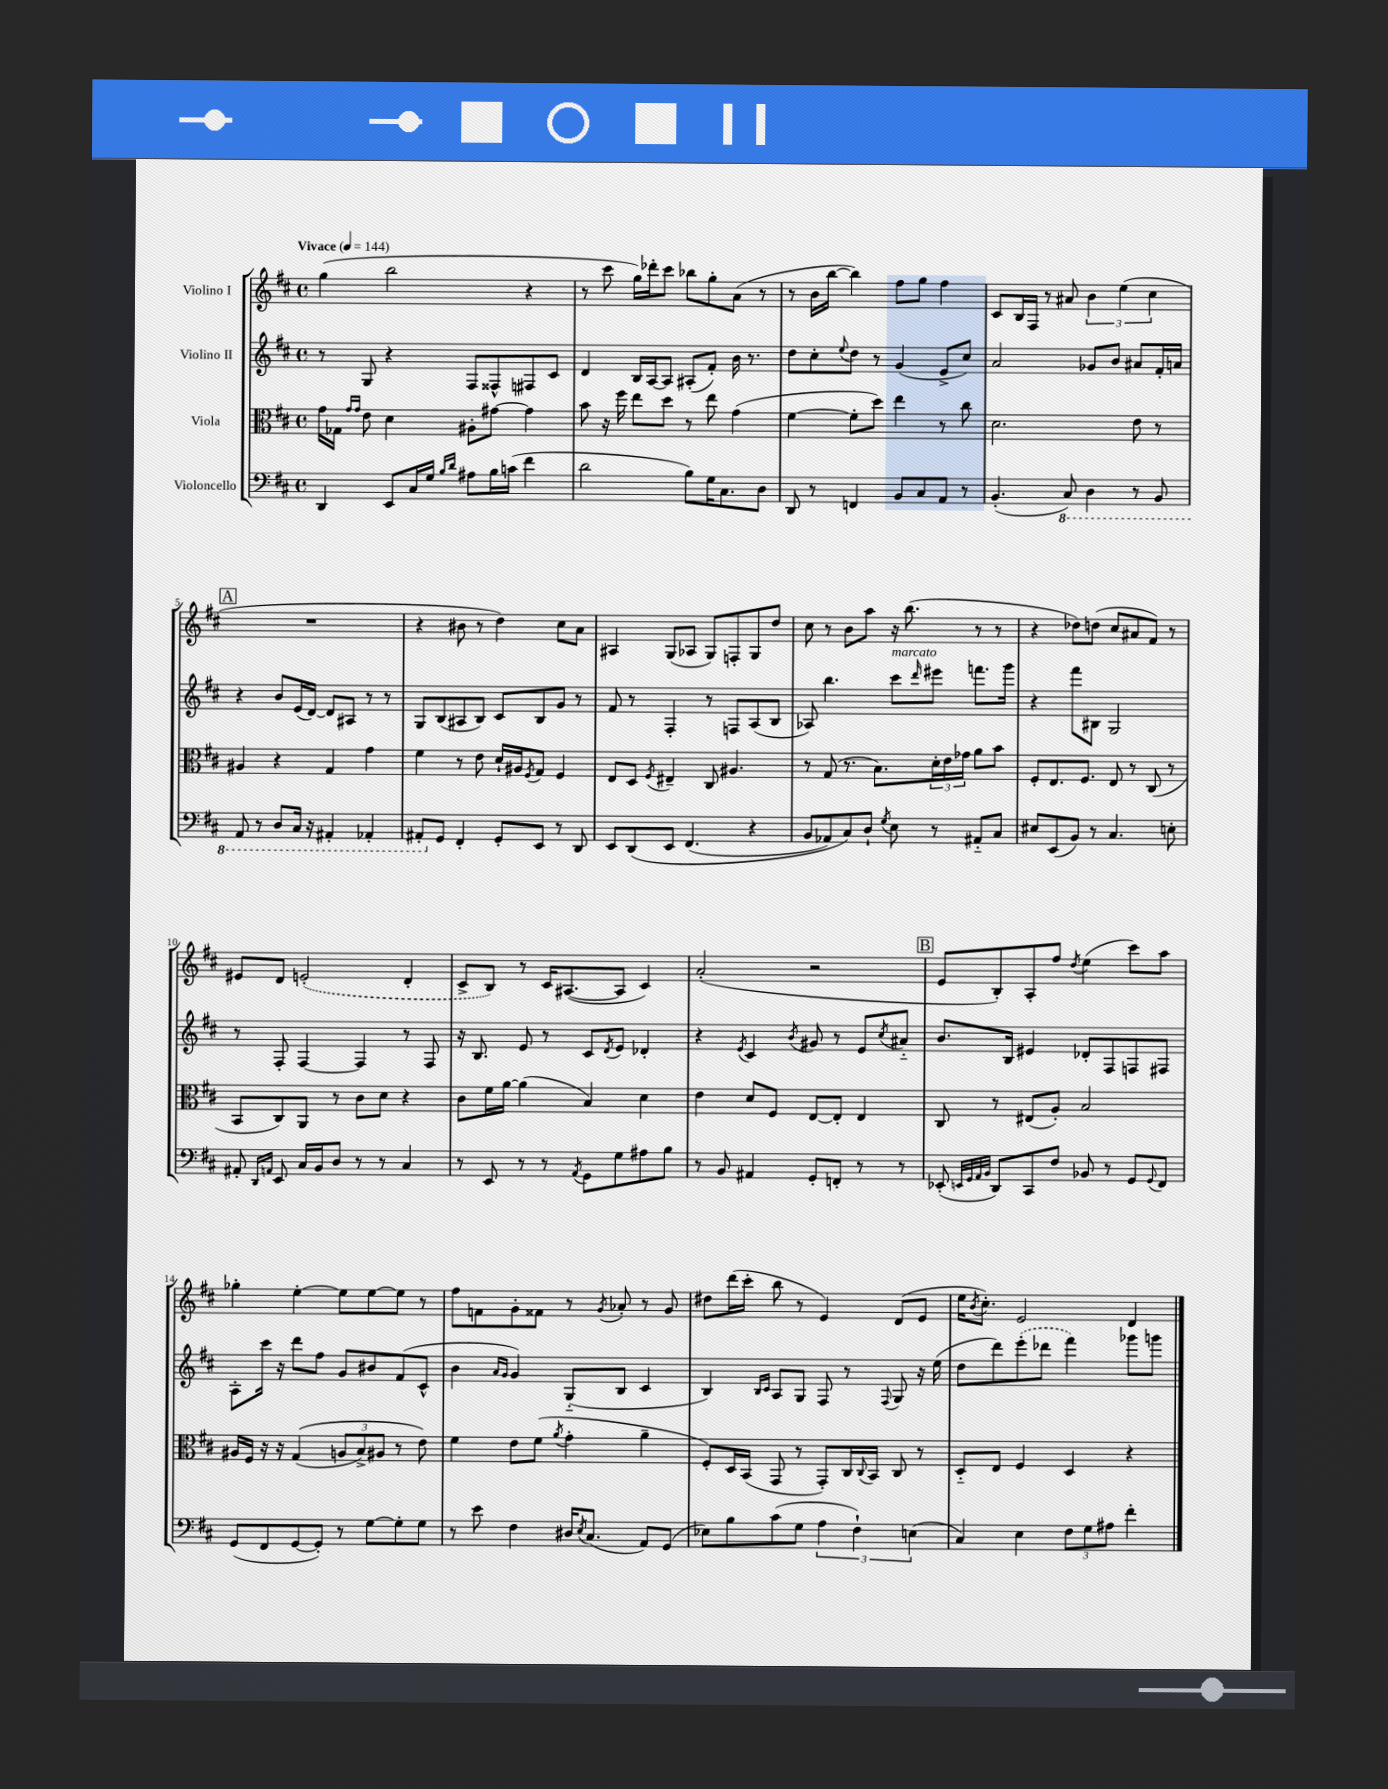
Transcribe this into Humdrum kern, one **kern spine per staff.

**kern	**kern	**kern	**kern
*staff4	*staff3	*staff2	*staff1
*clefF4	*clefC3	*clefG2	*clefG2
*k[f#c#]	*k[f#c#]	*k[f#c#]	*k[f#c#]
*M4/4	*M4/4	*M4/4	*M4/4
*met(c)	*met(c)	*met(c)	*met(c)
*MM144	*MM144	*MM144	*MM144
4DD/	16g\LL	8r	(4gg\
.	16G-\JJ	.	.
.	16qqg/LL	.	.
.	16qqg/JJ	.	.
.	8e\	8G/	.
8EE/L	4d\	4r	2bb\
16C#/L	.	.	.
16G/JJ	.	.	.
16qqB/LL	.	.	.
16qqd/JJ	.	.	.
8A#\L	8A#'\L	8F#/L	.
16B\L	[8g#\J	8F##^^/	.
(16c\JJ	.	.	.
4f#\	4g#\]	8F#/	4r
.	.	8c#/J	.
=	=	=	=
2d\	8b\	4d/	8r
.	16r	.	8ccc#\
.	16ff#\	.	.
.	8ee\L	16B/LL	16gg\LL)
.	.	[16A/J	16ddd-'\J
.	8dd\J	8A/]J	8ccc#\J
8B\L)	8r	(8A#'/L	8bb-\L
16G\K	8ee\	8f#'/J)	8gg'\
8.C#\	.	.	.
.	(4g\	16b\	(8a\J
.	.	8.r	.
8D\J	.	.	8r
=	=	=	=
8DD/	[4f#\	8dd\L	8r
8r	.	8cc#'\	16b\LL
.	.	.	[16bb\JJ
.	.	8qqee/	.
4FF/	8f#'\]L	8dd\J	4bb\])
.	8dd\J)	8r	.
8BB/L	4ee\	(4g/	8ff#\L
8C#/	.	.	8gg\J
8AA/J	8r	8e^/L	4ff#\
8r	8cc#\	8cc#/J)	.
=	=	=	=
(4.BB'/	2.d\	2a/	8c#/L
.	.	.	16B/L
.	.	.	16F#/JJ
.	.	.	8r
8CC#/)	.	.	8a#/
4DD\	.	8g-/L	6b\
.	.	8b/J	.
.	.	.	(6ee\
8r	8e\	8a#/L	.
.	.	.	6cc#\
8BBB/	8r	16f#'/L	.
.	.	16a/JJ	.
=	=	=	=
8AAA/	4A#/	4r	1r
8r	.	.	.
8DD/L	4r	8b/L	.
16CC#/Jk	.	(16e/L	.
16r	.	[16d/JJ)	.
4AAA#'/	4G/	8d/]L	.
.	.	8A#/J	.
4AAA-'/	4g\	8r	.
.	.	8r	.
=	=	=	=
8AAA#'/L	4f#\	8G/L	4r
8GG/J	.	(8B/	.
4FF#'/	8r	8A#/	8b#\
.	8e\	8B/J)	8r
8GG'/L	16d`/LL	8c#/L	4dd\)
.	16A#/J	.	.
.	8qF#/	.	.
8EE/J	8G/J	8B/	.
8r	4F#/	8g/J	8cc#\L
8DD/	.	8r	8a\J
=	=	=	=
8EE/L	8E/L	8f#/	4A#/
&(8DD/	8D/J	8r	.
.	8qF#/	.	.
8EE/J	4E#~/	4F#'/	(8G/L
(4.FF#/	.	.	8A-/J
.	8C#/	8r	8G/L)
.	4.A#/	8F/L	8F'/
4r	.	(8A/	8G/
.	.	8B/J	8dd/J
=	=	=	=
8BB/L	8r	8A-/)	8cc#\
8AA-/)	(8G/	4.bb\	8r
8C#/&)	8.r	.	8b\L
8D`/J	.	.	8aa\J
.	8.B\L)	.	.
8qG/	.	.	.
8E\	.	8ccc#\L	16r
.	.	.	(8.bb\
.	.	16qqddd/	.
8r	24d'\L	8eee#\J	.
.	24e\	.	.
.	24g-\JJ	.	.
8AA#'~/L	8a\L	8.fff\L	8r
8C#/J	8b\J	.	8r
.	.	16ggg\Jk	.
=	=	=	=
8E#/L	8F#'/L	4r	4r
(8EE/	8.E/	.	.
8BB/J)	.	8fff#\L	8dd-\L)
.	8.F#/J	.	.
8r	.	8B#\J	(8dd\J
4.C#/	8E/	2G/	8cc#/L
.	8r	.	8a#/
.	(8C#/	.	8f#/J)
8E'\	8r	.	8r
=	=	=	=
8AA#'/	8BB/L	8r	8e#/L
16qqDD/LL	.	.	.
16qqAA/JJ	.	.	.
8EE/	8C#/)	8F#'/	8d/J
16C#/LL	8AA/J	[4F#/	(2e'/
16BB/J	.	.	.
8D/J	8r	.	.
8r	8c#\L	4F#/]	.
8r	8d\J	.	.
4C#/	4r	8r	4d'/
.	.	8F#/	.
=	=	=	=
8r	8c#\L	16r	8c#^/L
.	.	8.B/	.
8EE/	16f#\L	.	8B/J)
.	[16a\JJ	.	.
8r	(4a\]	8e/	8r
8r	.	8r	16c#/LK
.	.	.	([8.A#/
8qAA/	.	.	.
8GG\L	4B/)	8c#/L	.
.	.	8qd/	.
8G\	.	8e/J	8A#/]J
8A#\	4d\	4d-'/	4c#/)
8B\J	.	.	.
=	=	=	=
8r	4e\	4r	(2a'/
8BB/	.	.	.
.	.	8qe/	.
4AA#/	8d/L	4c#/	.
.	8F#/J	.	.
.	.	8qb/	.
8GG'/L	[8E/L	8g#/	2r
8FF'/J	8E'/]J	8r	.
8r	4E/	8e/L	.
.	.	8qcc#/	.
8r	.	8a#'~/J	.
=	=	=	=
(8EE-'/	8C#/	8.b/L	8e/L
32qqEE/LLL	.	.	.
32qqGG/	.	.	.
32qqAA/	.	.	.
32qqBB/JJJ	.	.	.
8DD/L)	8r	.	8B'/)
.	.	16B/Jk	.
8CC#/	(8E#/L	4e#/	8A'/
8F#/J	8A'/J)	.	8ff#/J
.	.	.	8qdd/
8BB-/	2B/	8d-'/L	(4ee\
8r	.	8F#/	.
8GG/L	.	8F/	8ccc#\L)
8qqGG/	.	.	.
8FF#/J	.	8F#/J	8aa\J
=	=	=	=
(8GG/L	16A#/LL	8A'\L	4gg-'\
.	16F#/JJ	.	.
8FF#/	16r	16ccc#\Jk	.
.	16r	16r	.
[8GG/	&((4G/	8ddd\L	[4ee'\
8GG'/]J)	.	8ff#\J	.
8r	12A/L	8g/L	8ee\]L
.	12B^/)	.	.
[8G\L	.	8b#/	[8ee\
.	12A#/J	.	.
8G'\]	8r	(8f#/	8ee\]J
8G\J	8e\&)	8c#^^/J	8r
=	=	=	=
8r	4f#\	4b\	8ff#\L
8e\	.	.	8f\
.	.	16qqa/LL	.
.	.	16qqg/JJ	.
4F#\	8e\L	4g/)	8g'\
.	(8f#\J	.	8f##\J
.	8qa/	.	.
16D#/LK	4g'\	(8G'~/L	8r
8qE/	.	.	.
(8.C#/J	.	.	.
.	.	.	8qg/
.	.	8B/J	8a-'/
8AA/L)	4a~\	4c#/	8r
(8GG/J	.	.	8g/
=	=	=	=
8E-\L)	8F#'/L)	4B/)	8dd#\L
8B\	16D/L	.	(16ddd\L
.	(16BB/JJ	.	16ccc#'\JJ
.	.	16qqB/LL	.
.	.	16qqc#/JJ	.
(8c#\	8GG/	8A/L	8bb\
8G\J	8r	8G/J	8r
6A\	8GG'/L)	8F#/	4e/)
.	16C#/L	8r	.
6F#`\)	.	.	.
.	8qqC#/	.	.
.	16BB/JJ	.	.
.	.	8qqF#/	.
.	8C#/	8G/	(8d/L
(6E\	.	.	.
.	8r	16r	8e/J
.	.	(16ee\	.
=	=	=	=
4C#/)	8D'~/L	8dd\L	16ee\LK
.	.	.	8qb/
.	.	.	8.cc#'\J)
.	8E/J	8ddd\)	.
4E\	4F#/	(8eee'\	2e/
.	.	8ddd-\J	.
12F#\L	4D/	4fff#\)	.
12G\	.	.	.
12A#\J	.	.	.
4f#'\	4r	8ggg-\L	4d/
.	.	8ggg\J	.
==	==	==	==
*-	*-	*-	*-
